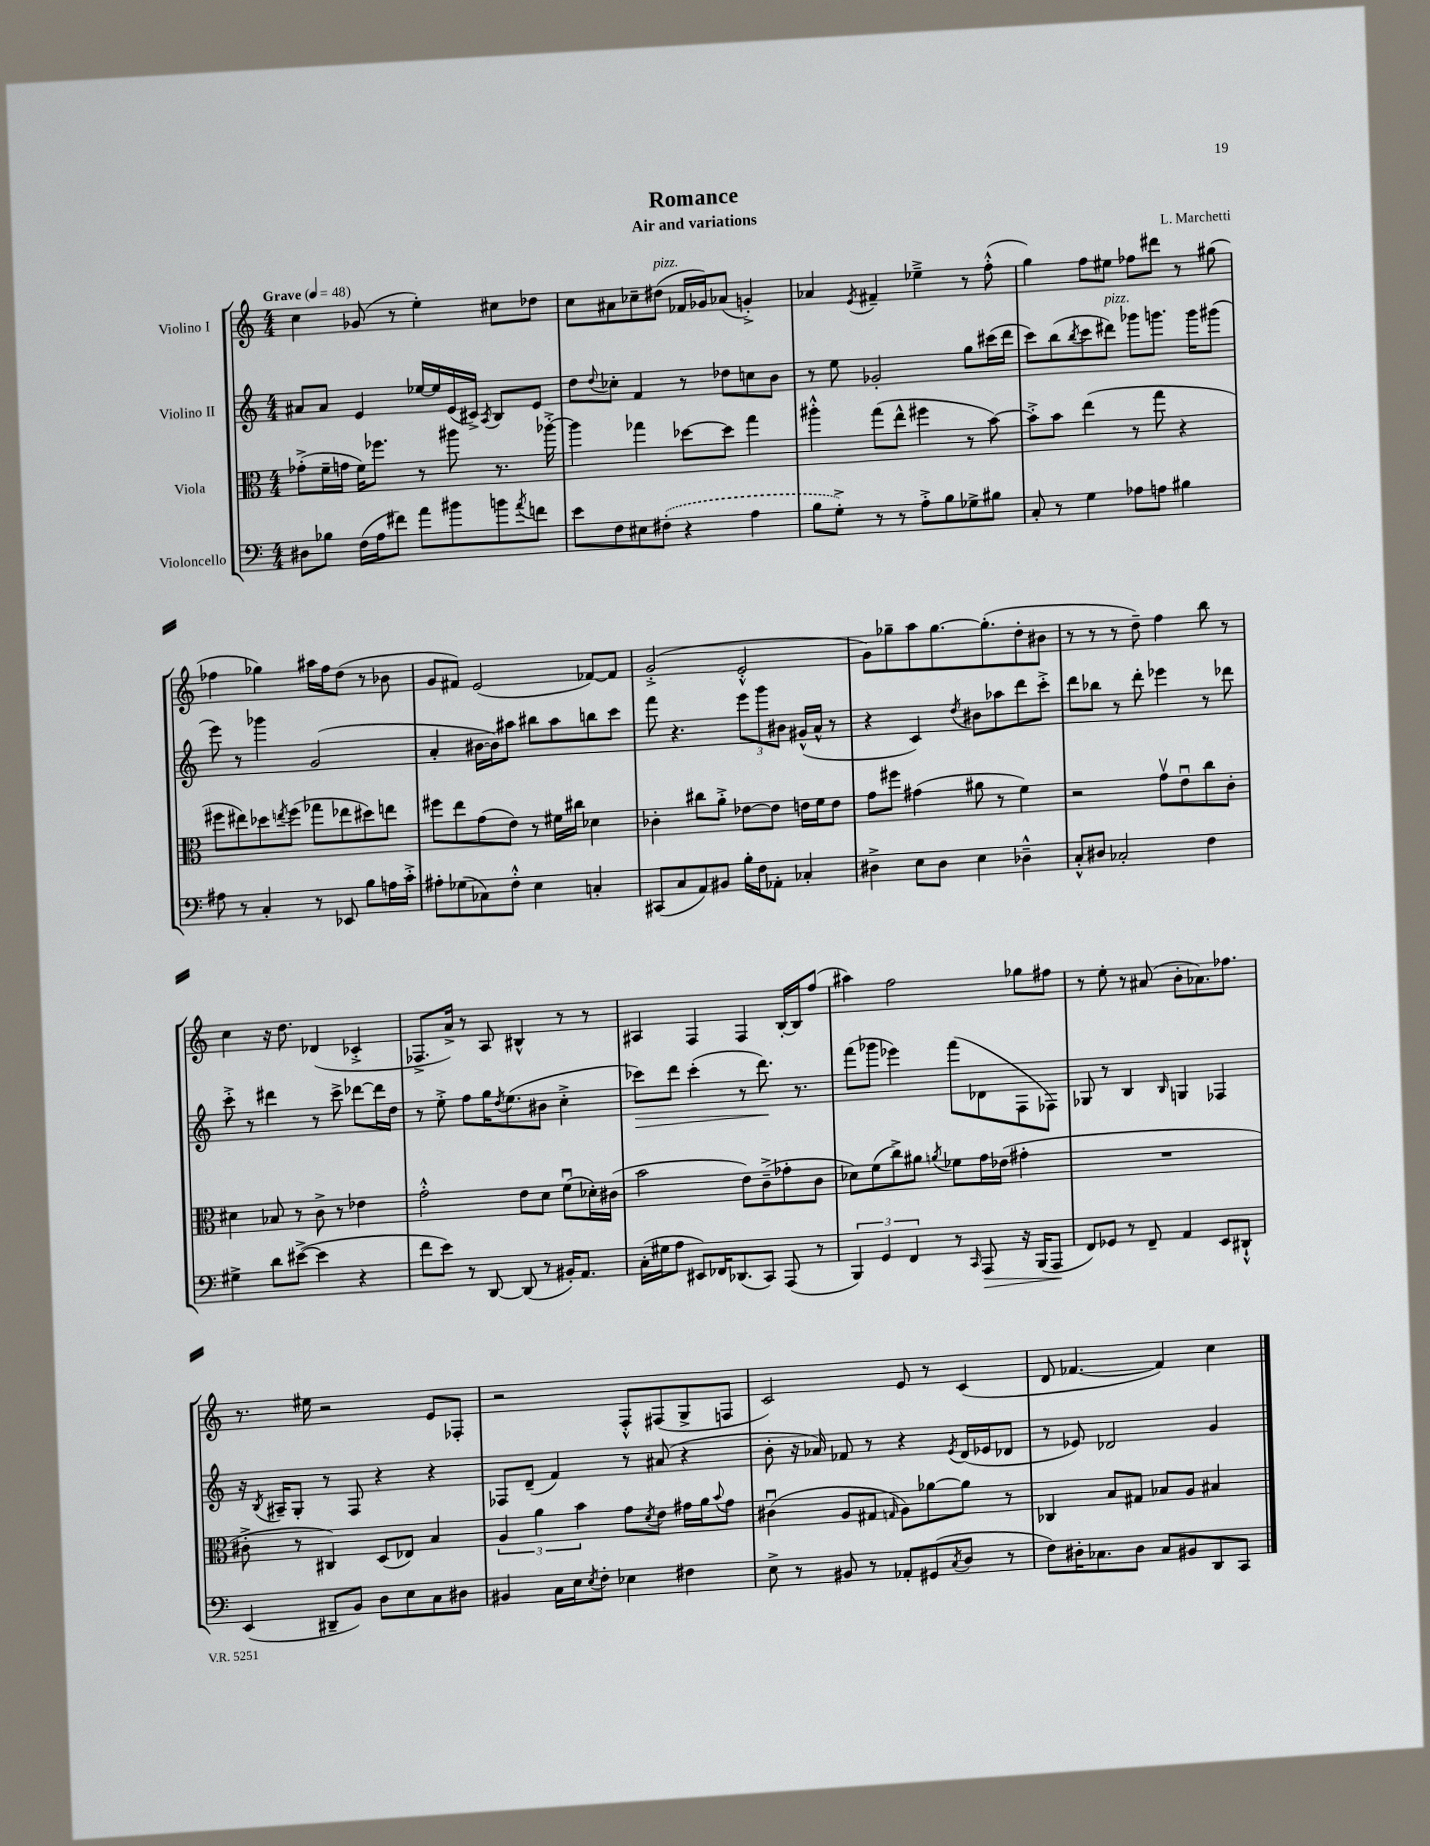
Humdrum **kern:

**kern	**kern	**kern	**kern
*staff4	*staff3	*staff2	*staff1
*clefF4	*clefC3	*clefG2	*clefG2
*k[]	*k[]	*k[]	*k[]
*M4/4	*M4/4	*M4/4	*M4/4
*MM48	*MM48	*MM48	*MM48
8D#	(8g-'^	8a#	4cc
8B-	16f~	8a#	.
.	16g	.	.
(16F	16f)	4e	(8g-
16A	8.ff-	.	.
8f#)	.	.	8r
8a	8r	[16ee-	4ee')
.	.	16ee-]	.
8b#	8aa#	(16e	.
.	.	16c#^)	.
.	.	8qA	.
8b	8.r	8B	8cc#
8qa	.	.	.
8f	.	8e	8dd-
.	[16aa-'^	.	.
=	=	=	=
8e	4aa-]	8dd	8cc
.	.	8qqdd	.
8F	.	8cc-'	8a#
8E#	4gg-	4f	8cc-~
(8F#'	.	.	(8dd#
4r	[8dd-	8r	16f-
.	.	.	16g-)
.	8dd-]	8dd-	(8a-
4A	4gg-	8cc	4g'^)
.	.	8b	.
=	=	=	=
8B	4aa#'^^	8r	4a-
8G'^)	.	8ee	.
.	.	.	8qe
8r	(8gg	2g-'	4f#~
8r	8ee^^	.	.
8A'^	4ff#	.	4ee-~^
8B	.	.	.
8G-^	8r	8gg	8r
8B#	[8b)	(16ccc#	(8ff'^^
.	.	16ddd	.
=	=	=	=
8C'	8b'^]	8ccc)	4gg)
8r	8b	(8bb	.
.	.	8qbb	.
4G	(4ee	8ccc	8ff
.	.	8ddd#)	8ee#
8A-	8r	8ggg-	8ff-
8A	8gg	8.ggg	8ddd#
4B#	4r	.	8r
.	.	16ggg	.
.	.	(8ggg#	(8gg#
=	=	=	=
8A#	8ff#	8eee)	4ff-
8r	8ee#)	8r	.
4C'	8dd-	4ggg-	4gg-)
.	8qee	.	.
.	(8ff#	.	.
8r	8gg-	(2g	16aa#
.	.	.	16ff-
8EE-	8ee-	.	(8dd
8B	8dd#)	.	8r
16A	8ee	.	8b-
16c'^	.	.	.
=	=	=	=
8A#'	8ff#	4a'	8g
(8G-	8ee	.	8f#)
8C-)	(8g	[16b#	(2e
.	.	16b#])	.
8F'^^	8e)	8aa#	.
4E	8r	8bb#	.
.	16f#	8aa#	.
.	16cc#	.	.
4C'	4d-	8bb	[8f-)
.	.	8ccc	8f-]
=	=	=	=
(8CC#	4c-'	8fff	(2g'^
8C	.	4.r	.
8AA)	8cc#	.	.
8BB#	8a'^	.	.
16B'	[8e-	12eee	2e'^^
16F	.	.	.
.	.	12ggg	.
8AA-'	8e-]	.	.
.	.	12b#	.
4C-'	16e	(16g#^^	.
.	16f	16a^^	.
.	8e	8r	.
=	=	=	=
4D#^	8g	4r	8g)
.	8ff#	.	8gg-~
8E	(4g#	4c)	8aa
8D#	.	.	[8.gg-
.	.	8qdd	.
4E	8a#	8b#	.
.	.	.	(8.gg-']
.	8r	8aa-	.
4D-~^^	4f)	8ddd	8dd'
.	.	8ccc'^	8b#
=	=	=	=
8C'^^	2r	8ddd	8r
8D#	.	8bb-	8r
2C-'	.	8r	8r
.	.	8ddd'	8dd~)
.	8gv	4eee-	4ff
.	8eu	.	.
4F	8cc	8r	8bb
.	8c'	8ddd-	8r
=	=	=	=
4G#^	4d#	8ccc'^	4cc
.	.	8r	.
8d	8B-	4ddd#	16r
.	.	.	8.dd
([8e#^	8r	.	.
4e#]	8c^	8r	(4d-
.	8r	8ccc^	.
4r	4e-	[8ddd-	4c-'^
.	.	16ddd-]	.
.	.	16dd	.
=	=	=	=
8f	2g'^^	8r	8.F-^
8e)	.	8ee'^	.
.	.	.	16a^)
8r	.	8ff	8r
[8DD	.	16gg	8A
.	.	8qdd	.
.	.	(8.ee	.
(8DD]	8e	.	4B#^^
8r	8d	8b#	.
16BB#')	(8fu	4cc'^	8r
8.AA	.	.	.
.	16d-')	.	8r
.	(16c#	.	.
=	=	=	=
(16C'	2b	8ccc-)	4A#
16G#	.	.	.
8A	.	8ddd	.
8EE#)	.	(4ccc-'	4F
16FF-	.	.	.
(8.DD-	.	.	.
.	8e)	8r	4F
8CC)	(8c~^	8.ddd)	.
(8AAA	8g-'	.	[16B'
.	.	8.r	16B]
8r	8c	.	(8ff
=	=	=	=
6BBB)	8d-)	(8fff	4aa#)
.	(8f	8ggg-	.
6GG	.	.	.
.	8cc^)	4eee-)	2ff
6FF	.	.	.
.	8a#	.	.
.	8qa	.	.
8r	8f-	(8fff	.
16qqCC	.	.	.
8AAA	16g	8d-	.
.	(16e-	.	.
16r	4g#'	8F	8gg-
(16BBB	.	.	.
8AAA	.	8F-)	8ff#
=	=	=	=
8FF)	1r	8G-	8r
8GG-	.	8r	8ee'
8r	.	4B	8r
8FF~	.	.	(8a#
.	.	16qqB	.
4AA	.	4G	8b'
.	.	.	8.a-)
8EE	.	4F-	.
.	.	.	8.ff-
8DD#`^^	.	.	.
=	=	=	=
(4EE	8c#'^	16r	8.r
.	.	8qB	.
.	.	16A#~	.
.	8r	8G'	.
.	.	.	16ee#
8DD#~	4C#)	8r	2r
8BB)	.	8F	.
8D	(8D	4r	.
8E	8E-)	.	.
8C	4B	4r	8e
8D#	.	.	8F-'
=	=	=	=
4BB#	6A	8F-	2r
.	.	(8d~	.
.	6a	.	.
16C	.	4f)	.
16E	.	.	.
.	6b	.	.
8qE	.	.	.
8F'	.	.	.
4E-	8g	8r	8F'^^
.	8qd	.	.
.	8e	(8a#	(8F#
4F#	16g#	4r	8G^
.	16a	.	.
.	8qqb	.	.
.	8g#	.	8F
=	=	=	=
8E^	(4c#u	8b'	2c)
8r	.	16r	.
.	.	16a-)	.
8BB#	8A	8f-	.
8r	8G#	8r	.
.	16qqG	.	.
8AA-'	8A)	4r	8e
(8GG#	[8a-	.	8r
8qC	.	8qe	.
8D	8a-]	(16d	(4c
.	.	16e-	.
8r	8r	8d-	.
=	=	=	=
8F)	4C-	8r	8d
16D#'	.	8e-)	[4.f-
8.C-	.	.	.
.	8B	2d-	.
8D#	8G#	.	.
8C-	8B-	.	4f-])
8BB#	8A	.	.
8DD	4B#	4g	4cc
8CC	.	.	.
==	==	==	==
*-	*-	*-	*-
